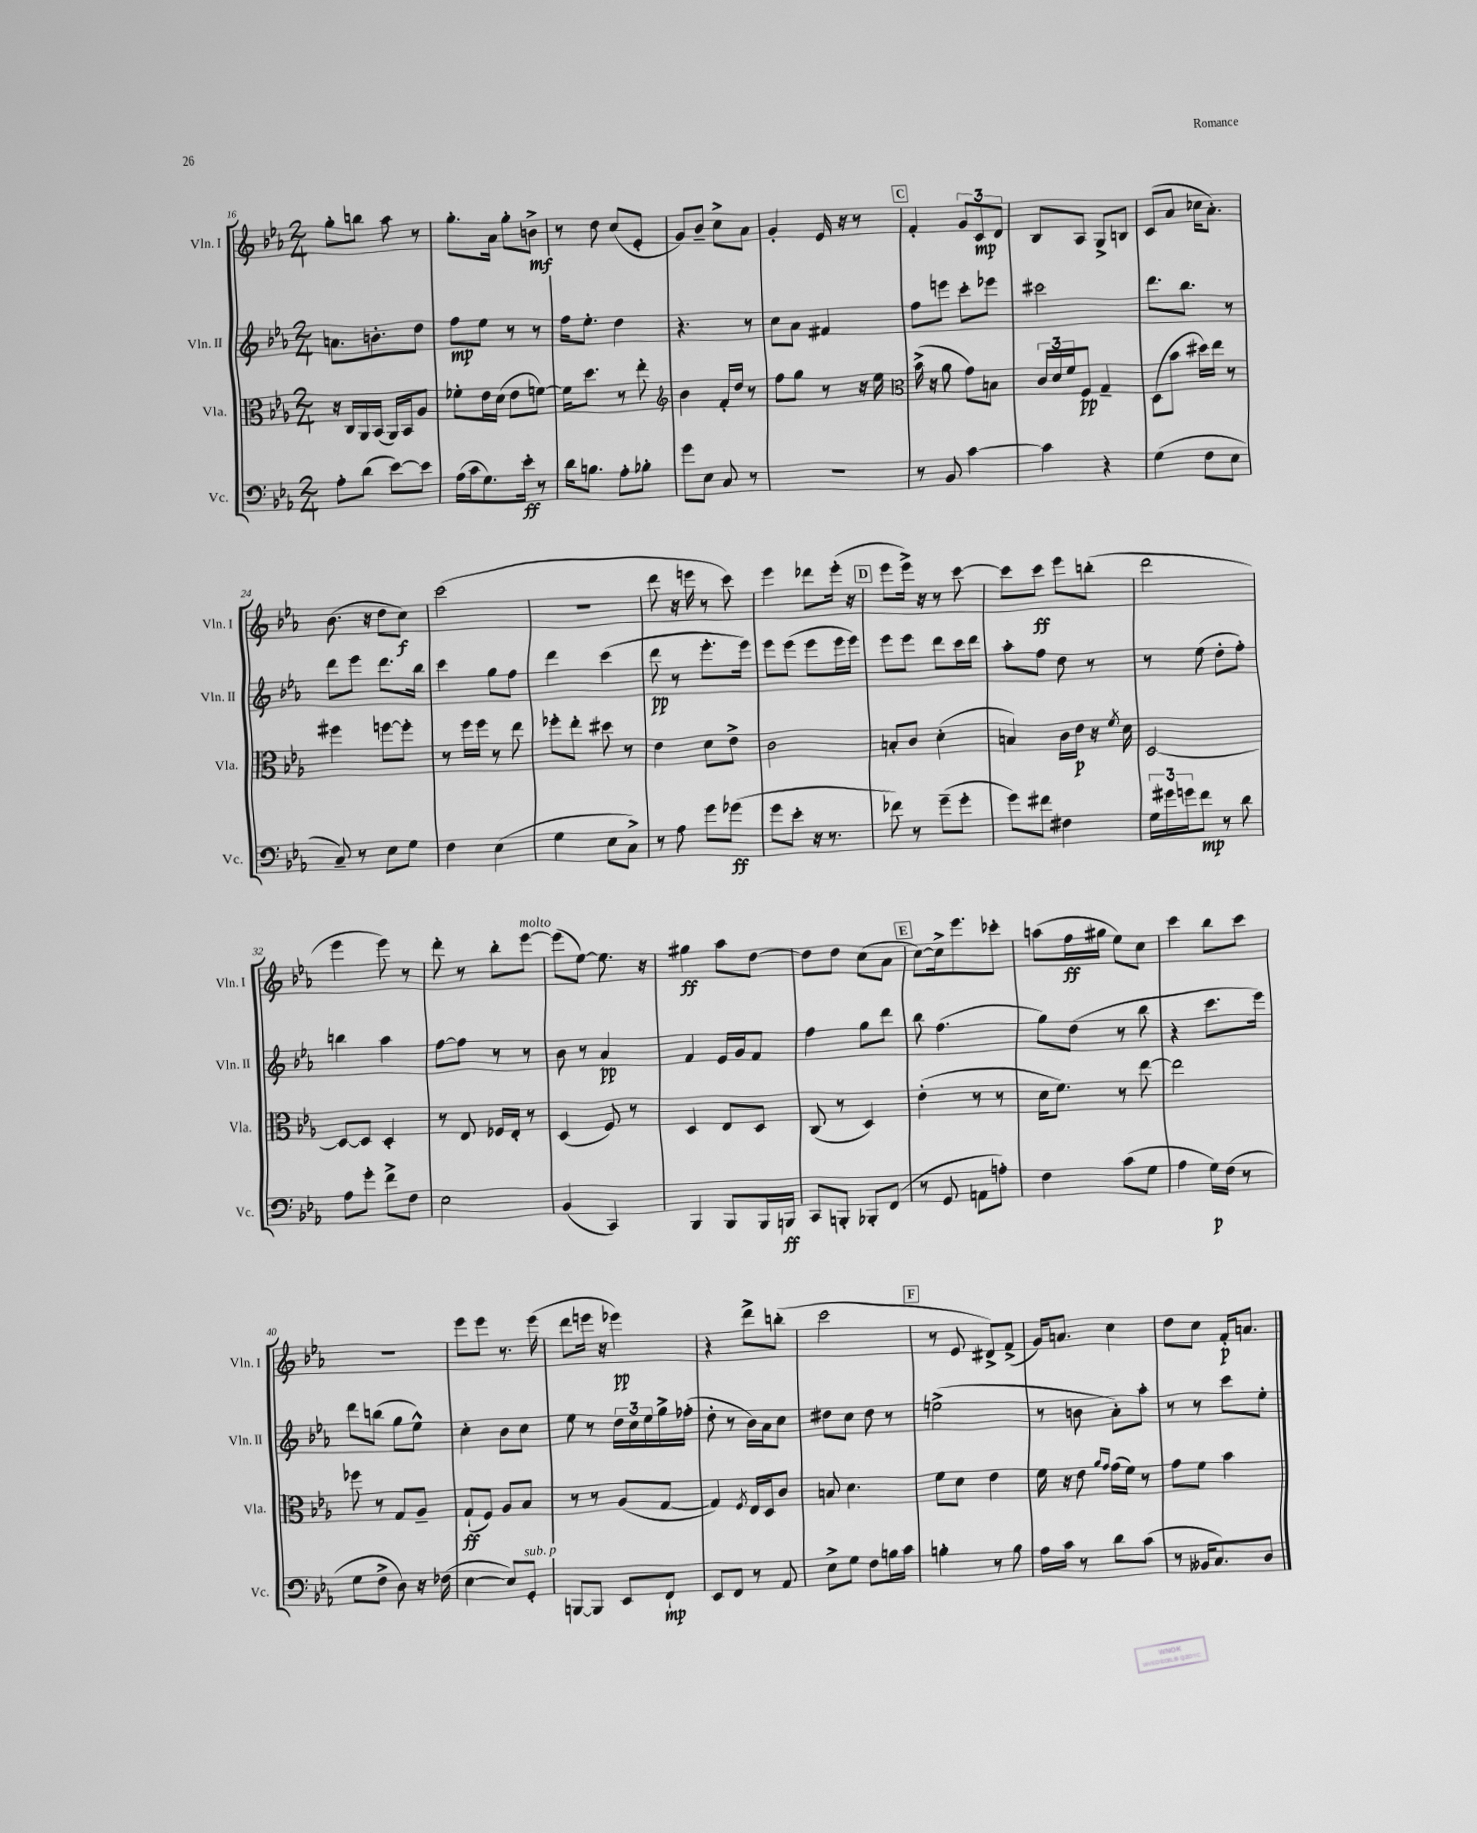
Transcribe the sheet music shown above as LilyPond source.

<<
\new StaffGroup <<
\new Staff = "s0" \with { instrumentName = "Vln. I" shortInstrumentName = "Vln. I" } {
    \clef treble \key ees \major \numericTimeSignature \time 2/4
    g''8-. b''8 aes''8 r8 |
    g''8.-. aes'16 g''8-. b'8->\mf |
    r8 d''8 c''8( ees'8-. |
    g'8) bes'8-- c''8-> aes'8 |
    g'4-. ees'16 r16 r8 |
    \mark \markup { \box "C" } f'4-. \tuplet 3/2 { g'8 c'8\mp d'8 } |
    bes8 aes8 g8-> b8 |
    c'8( aes'8 ces''16 aes'8.-.) |
    bes'8.( r16 d''8 c''8\f) |
    c'''2( |
    R2 |
    d'''8 r16 e'''16 r8 c'''8) |
    ees'''4 des'''8 ees'''16-.( r16 |
    \mark \markup { \box "D" } ees'''8 ees'''16->) r16 r8 c'''8~ |
    c'''8 c'''8\ff ees'''8 b''8-.( |
    d'''2 |
    ees'''4 ees'''8) r8 |
    d'''8-. r8 bes''8-. ees'''8~^\markup { \italic "molto" } |
    ees'''8( ees''8~) ees''8. r16 |
    gis''4\ff aes''8 d''8~ |
    d''8 d''8 c''8( aes'8 |
    \mark \markup { \box "E" } c''8~) c''16-> ees'''8. ces'''8-. |
    a''8( f''16\ff gis''16 ees''8) c''8 |
    c'''4 bes''8 c'''8 |
    r2 |
    ees'''8 ees'''8 r8. ees'''16( |
    d'''8 e'''16 r16 ees'''4\pp) |
    r4 d'''8-> b''8-.( |
    c'''2 |
    \mark \markup { \box "F" } r8 ees'8 dis'8->) f'8->( |
    g'16) a'8. c''4 |
    d''8 c''8 f'16-.\p a'8. \bar "|." |
}
\new Staff = "s1" \with { instrumentName = "Vln. II" shortInstrumentName = "Vln. II" } {
    \clef treble \key ees \major \numericTimeSignature \time 2/4
    a'8. b'8.-. d''8 |
    f''8\mp ees''8 r8 r8 |
    f''16 ees''8.-. d''4 |
    r4. r8 |
    c''8 aes'8 fis'4 |
    \mark \markup { \box "C" } f''8 e'''8 c'''8-. ees'''8 |
    cis'''2 |
    d'''8. bes''8. r8 |
    d'''8 ees'''8 d'''8. bes''16 |
    c'''4 g''8 f''8 |
    d'''4 c'''4( |
    d'''8\pp r8 ees'''8.-. ees'''16) |
    ees'''8 ees'''8( ees'''8 ees'''16 ees'''16) |
    \mark \markup { \box "D" } ees'''8 ees'''8 d'''8 c'''16 d'''16 |
    aes''8-. f''8 d''8 r8 |
    r8 ees''8( d''8-. f''8-.) |
    b''4 aes''4 |
    f''8~ f''8 r8 r8 |
    bes'8 r8 aes'4\pp |
    f'4 ees'16 g'16 f'8 |
    f''4 g''8 d'''8 |
    \mark \markup { \box "E" } bes''8 f''4.( |
    g''8) d''8( r8 bes''8 |
    r4 c'''8. ees'''16) |
    d'''8 b''8( g''8 ees''8-^) |
    c''4-. bes'8 c''8 |
    ees''8 r8 \tuplet 3/2 { d''16 c''16 ees''16 } g''16-> fes''16-.( |
    d''8-. r8 bes'16) aes'16 c''8 |
    dis''8 c''8 dis''8 r8 |
    \mark \markup { \box "F" } e''2->( |
    r8 b'8 aes'8-.) aes''8-. |
    r8 r8 c'''8 ees''8-. \bar "|." |
}
\new Staff = "s2" \with { instrumentName = "Vla." shortInstrumentName = "Vla." } {
    \clef alto \key ees \major \numericTimeSignature \time 2/4
    r16 c16 aes,16 bes,16( aes,16) bes,16 aes8 |
    fes'8-. ees'16 d'16( ees'8 f'8~) |
    f'16 d''8. r8 ees''8-. |
    \clef treble bes'4 f'16-. d''16 r8 |
    f''8 g''8 r8 r16 ees''16 |
    \mark \markup { \box "C" } \clef alto bes'16->( r16 aes'8 g'8) b8 |
    \tuplet 3/2 { c'16 d'16 f'16 } f8\pp g4-- |
    d8( bes'8 dis''16) ees''16 r8 |
    fis''4 f''8~ f''8-. |
    r8 f''16 f''16 r8 ees''8 |
    fes''8-. ees''8-. dis''8 r8 |
    ees'4 d'8 ees'8-> |
    c'2 |
    \mark \markup { \box "D" } b8-. c'8 d'4-.( |
    b4) c'16 ees'16\p r16 \acciaccatura { f'8 } d'16 |
    d2~ |
    d8~ d8 d4-. |
    r8 ees8 fes16 ees16-. r8 |
    d4( f8) r8 |
    d4 ees8 d8 |
    c8( r8 d4) |
    \mark \markup { \box "E" } ees'4-.( r8 r8 |
    d'16 f'8.) r8 ees''8~ |
    ees''2 |
    fes''8 r8 g8 aes8-- |
    g8-!\ff( f8) aes8 bes8 |
    r8 r8 aes8( g8~ |
    g4) \acciaccatura { f8 } ees16 d16 c'8 |
    b8 d'4. |
    \mark \markup { \box "F" } f'8 d'8 ees'4 |
    f'16 r16 ees'8 \grace { aes'16 g'16 } g'16( f'16) r8 |
    g'8 f'8 bes'4 \bar "|." |
}
\new Staff = "s3" \with { instrumentName = "Vc." shortInstrumentName = "Vc." } {
    \clef bass \key ees \major \numericTimeSignature \time 2/4
    aes8-. d'8( ees'8~) ees'8 |
    aes16( c'16 g8.) ees'16-.\ff r8 |
    d'16 b8. aes8-. bes8-. |
    g'8 ees8 c8 r8 |
    R2 |
    \mark \markup { \box "C" } r8 bes,8 c'4~ |
    c'4 r4 |
    g4( f8 ees8 |
    c8--) r8 ees8 g8 |
    f4 ees4( |
    g4 ees8 c8->) |
    r8 aes8 g'8 ges'8\ff( |
    g'8 ees'8-. r16 r8. |
    \mark \markup { \box "D" } fes'8) r8 g'8--( g'8-. |
    g'8) fis'8 fis4 |
    \tuplet 3/2 { g16 gis'16 g'16 } f'8\mp r8 d'8 |
    aes8 g'8-. f'8-> f8 |
    ees2 |
    bes,4( c,4) |
    bes,,4 bes,,8 bes,,16 b,,16\ff |
    c,8 b,,8-. bes,,8-. f,8( |
    \mark \markup { \box "E" } r8 g,8 a,8 a8-.) |
    f4 c'8( g8 |
    aes4 g16\p) f16( r8 |
    g8 f8-> d8) r16 fes16( |
    ees4~ ees8) g,8-.^\markup { \italic "sub. p" } |
    b,,8~ b,,8 ees,8 f,8-!\mp |
    ees,8 f,8 r8 aes,8 |
    ees8-> g8 f8 b16 c'16 |
    \mark \markup { \box "F" } b4-. r8 b8 |
    aes16 c'16 r8 d'8 c'8( |
    r8 beses,16 c8.) d8 \bar "|." |
}
>>
>>
\layout { \context { \Score currentBarNumber = #16 } }
